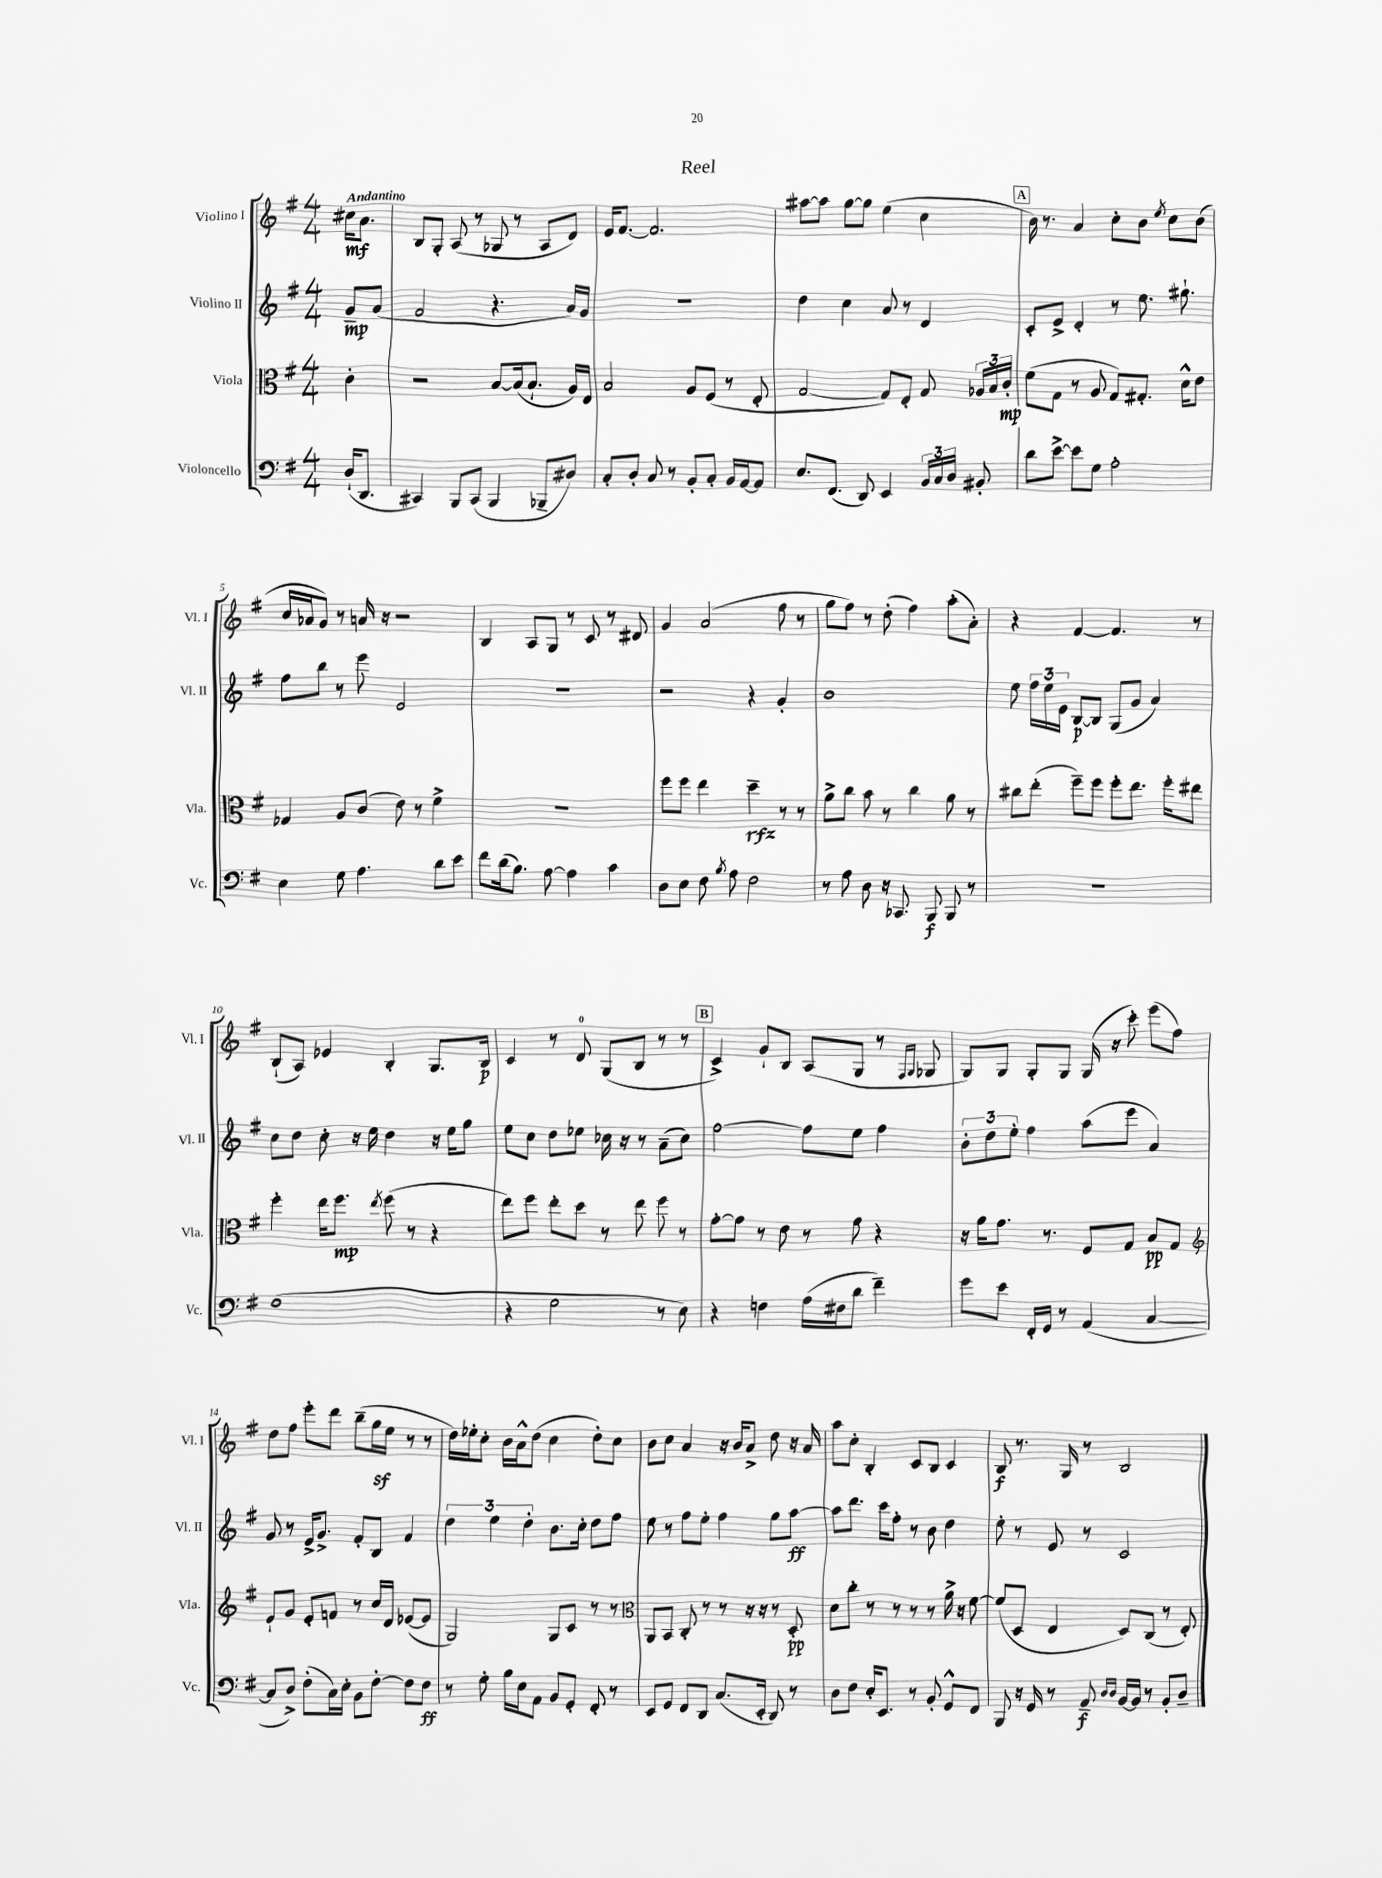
\header { title = "Reel" }
<<
\new StaffGroup <<
\new Staff = "s0" \with { instrumentName = "Violino I" shortInstrumentName = "Vl. I" } {
    \clef treble \key g \major \numericTimeSignature \time 4/4 \partial 4 \tempo "Andantino"
    \autoBeamOff cis''16[\mf a'8.] |
    b8[ g8]-. a8( r8 ges8 r8 a8[ d'8]) |
    e'16[ fis'8.]~ fis'2. |
    ais''8[~ ais''8] g''8[~ g''8] e''4( c''4 |
    \mark \markup { \box "A" } b'16) r8. a'4 c''8[-. b'8] \acciaccatura { e''8 } c''8[ b'8]( |
    c''16[ aes'16 g'8]) r8 a'16 r16 r2 |
    b4 a8[ g8] r8 c'8 r8 dis'8 |
    g'4 a'2( fis''8 r8 |
    g''8[ fis''8]) r8 d''8-.( fis''4) a''8[-.( a'8]-.) |
    r4 fis'4~ fis'4. r8 |
    b8[-!( a8]) ees'4 b4-. g8.[ b16]\p |
    c'4 r8 d'8-0 g8[( b8] r8 r8 |
    \mark \markup { \box "B" } c'4->) g'8[-! b8] a8[( g8] r8 \grace { fis16[ g16] } ges8 |
    g8[) g8] g8[-. g8] g16( r16 c'''8-.) e'''8[( fis''8]) |
    d''8[ fis''8] e'''8[-. d'''8] b''8[--( g''16\sf e''16] r8 r8 |
    d''16[) ees''16-. c''8]-. b'16[ a'16-^ d''8]( c''4 d''8[-.) c''8] |
    b'8[ c''8] a'4 r16 b'16[ a'8]-> d''8 r16 a'16 |
    a''8[ c''8]-. b4-. c'8[ b8] c'4 |
    b8\f r8. g16 r8 b2 \bar "|." |
}
\new Staff = "s1" \with { instrumentName = "Violino II" shortInstrumentName = "Vl. II" } {
    \clef treble \key g \major \numericTimeSignature \time 4/4 \partial 4
    \autoBeamOff g'8[--\mp a'8]( |
    fis'2 r4. a'16[) g'16] |
    r1 |
    d''4 c''4 a'8 r8 d'4 |
    \mark \markup { \box "A" } c'8[-. e'8]-> d'4-. r8 e''8. gis''8.-! |
    fis''8[ b''8] r8 e'''8 e'2 |
    r1 |
    r2 r4 g'4-. |
    b'1 |
    e''8 \tuplet 3/2 { fis''16[ e''16 e'16] } b8[~\p b8] g8[( g'8] a'4) |
    c''8[ d''8] c''8-. r16 e''16 d''4 r16 e''16[ g''8] |
    e''8[ c''8] d''8[ ees''8] ces''16 r16 r8 a'8[--( ces''8]) |
    \mark \markup { \box "B" } fis''2~ fis''8[ e''8] fis''4 |
    \tuplet 3/2 { b'8[-. d''8 e''8]-. } fis''4 a''8[( e'''8] a'4) |
    g'8 r8 e'16[-> g'8.]-> fis'8[-. b8] fis'4 |
    \tuplet 3/2 { d''4 e''4 d''4-. } b'8.[ c''16]-. d''8[ fis''8] |
    e''8 r8 fis''8[ e''8]-. fis''4 g''8[ a''8]~\ff |
    a''8[ d'''8.] c'''16[ fis''8]-. r8 b'8 d''4 |
    e''8-. r8 e'8 r8 c'2 \bar "|." |
}
\new Staff = "s2" \with { instrumentName = "Viola" shortInstrumentName = "Vla." } {
    \clef alto \key g \major \numericTimeSignature \time 4/4 \partial 4
    \autoBeamOff c'4-. |
    r2 b8[~ b16( b8.]-! a16[) e16] |
    b2 a8[ fis8]( r8 e8-. |
    g2~ g8[) e8]-. g8 \tuplet 3/2 { aes16[ b16 c'16]-.\mp } |
    \mark \markup { \box "A" } fis'8[( g8] r8 a8 g8[) gis8.]-. d'16[-^ e'8] |
    ges4 a8[ c'8]( e'8) r8 fis'4-> |
    R1 |
    fis''8[ fis''8] e''4 d''4--\rfz r8 r8 |
    a'8[-> c''8] b'8 r8 c''4 a'8 r8 |
    cis''8[ e''8]-.( fis''8[--) fis''8] fis''8[-. e''8.] fis''16[-. eis''8] |
    fis''4-. e''16[ fis''8.]\mp \acciaccatura { e''8 } fis''8( r8 r4 |
    e''8[) fis''8] e''8[-. d''8] r8 e''8 fis''8 r8 |
    \mark \markup { \box "B" } g'8[~-. g'8] r8 e'8 r8 g'8 r4 |
    r16 a'16[ g'8.] r8. fis8[ g8] b8[\pp g8] |
    \clef treble e'8[-! g'8] e'8[-. f'8] r8 c''16[ d'16] ees'8[~( ees'8] |
    g2) g8[ c'8] r8 r8 |
    \clef alto a,8[ b,8] c8-. r8 r8 r16 r16 r8 d8-.\pp |
    d'8[ c''8]-. r8 r8 r8 r8 a'16-> r16 fis'8~ |
    fis'8[( d8] e4 d8[) c8]( r8 e8-.) \bar "|." |
}
\new Staff = "s3" \with { instrumentName = "Violoncello" shortInstrumentName = "Vc." } {
    \clef bass \key g \major \numericTimeSignature \time 4/4 \partial 4
    \autoBeamOff d16[-!( d,8.] |
    cis,4) b,,8[ cis,8]( b,,4 bes,,8[-- dis8]) |
    c8[-. d8]-. c8 r8 b,8[-. c8]-. b,16[ a,16~ a,8] |
    e8.[ fis,8.]( d,8) e,4 \tuplet 3/2 { b,16[ c16 d16] } bis,8-. |
    \mark \markup { \box "A" } d'8[ e'8]~-> e'8[ g8] a2-. |
    e4 g8 a4. d'8[ e'8] |
    fis'8[ d'16( b8.]) a8~ a4 c'4 |
    d8[ e8] fis8 \acciaccatura { b8 } a8 fis2 |
    r8 a8 d8 r16 ces,8. b,,8\f b,,8 r8 |
    R1 |
    fis1( |
    r4 g2 r8 e8) |
    \mark \markup { \box "B" } r4 f4 a16[( fis16 d'8] fis'4--) |
    g'8[ e'8] fis,16[-. g,16] r8 a,4( c4~ |
    c8[ d8]->) fis8[-.( c16) e16]-. b,8[ fis8]~-. fis8[ fis8]\ff |
    r8 g8-. b16[ e16 a,8] b,8[ g,8]-. fis,8-. r8 |
    e,8[ g,8] fis,8[ d,8] c8.[( e,16]-. d,8) r8 |
    d8[ fis8] e16[-. e,8.] r8 b,8-. g,8[-^ fis,8] |
    b,,8 r16 g,16 r8 a,8--\f \grace { d16[ d16] } b,16[~ b,16] r8 b,8[-. d8]-- \bar "|." |
}
>>
>>
